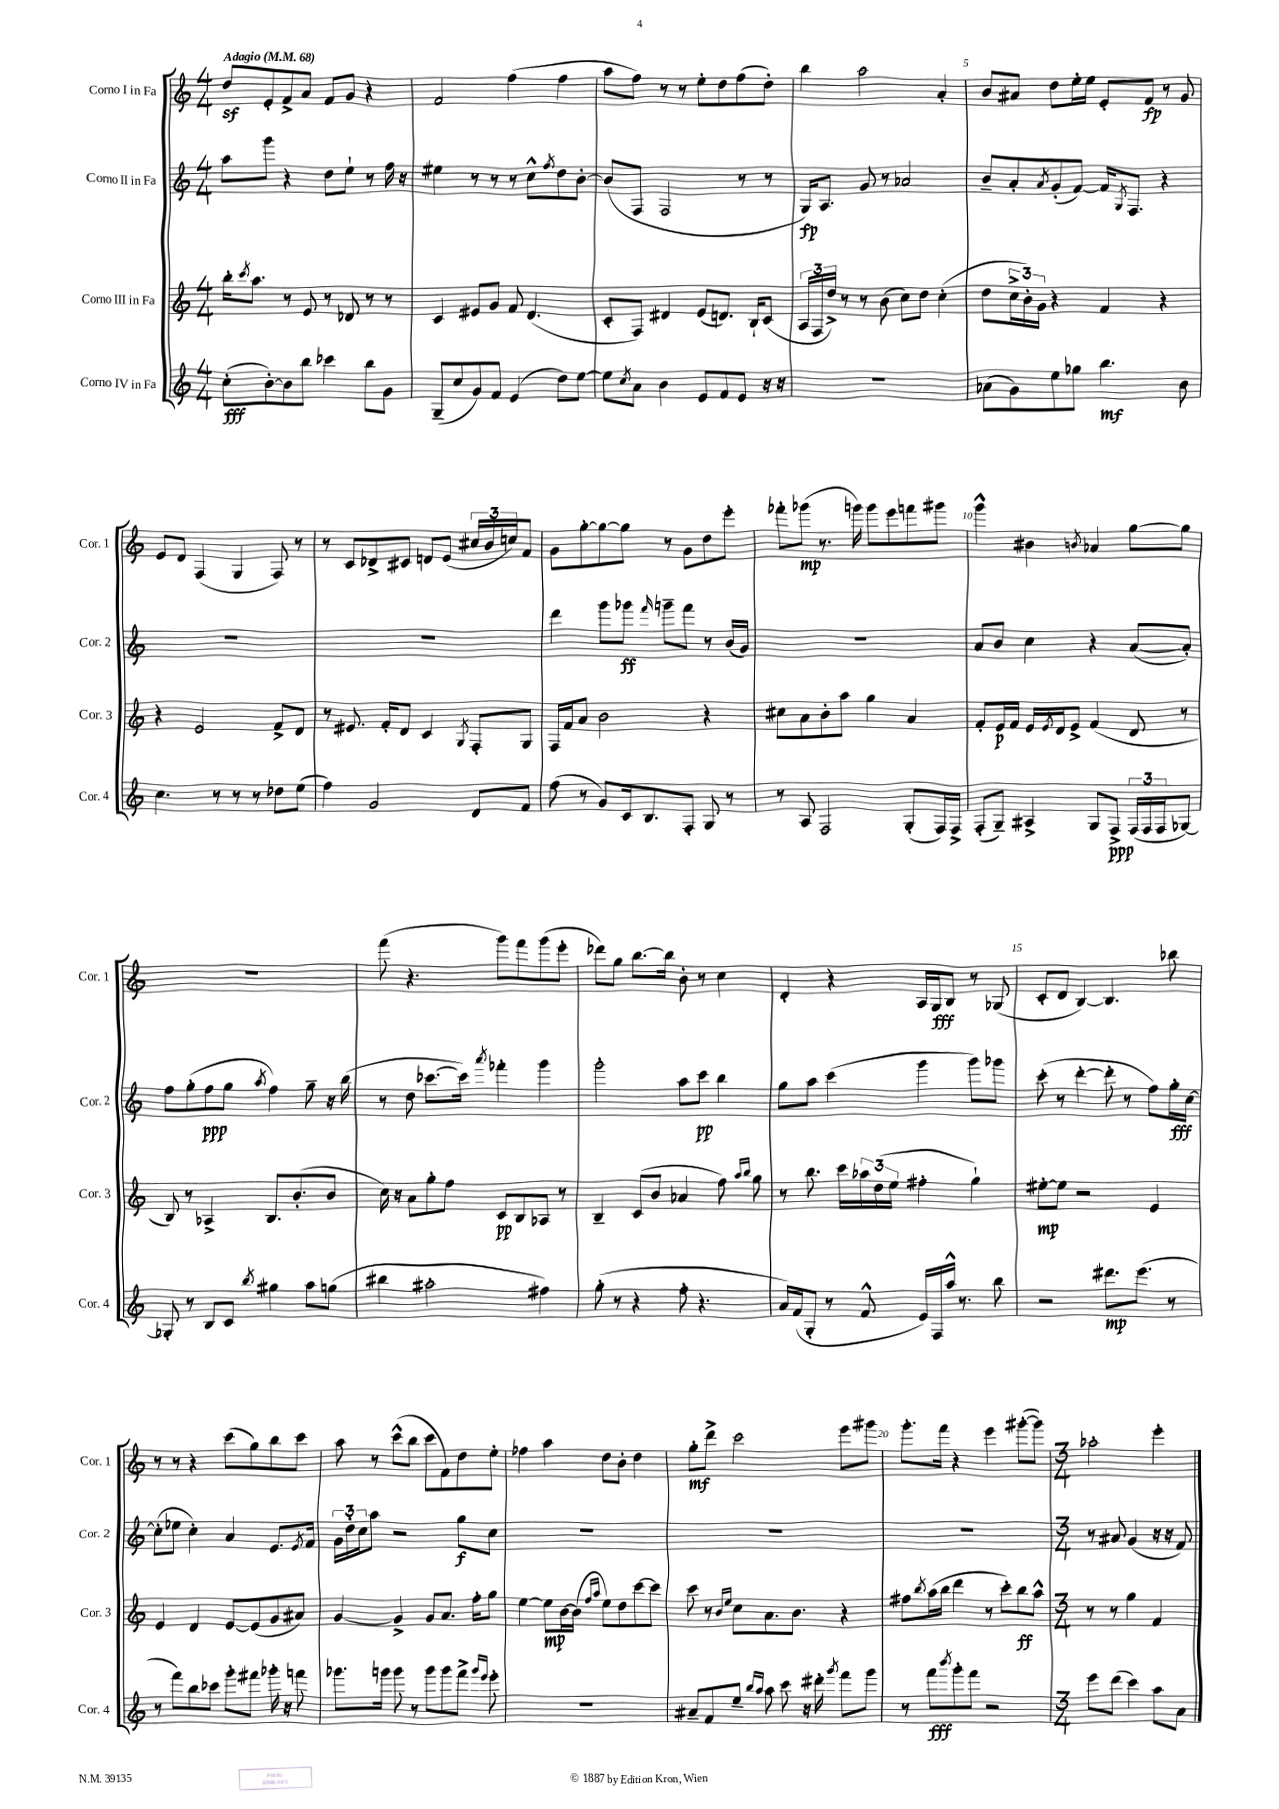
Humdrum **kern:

**kern	**kern	**kern	**kern
*staff4	*staff3	*staff2	*staff1
*clefG2	*clefG2	*clefG2	*clefG2
*k[]	*k[]	*k[]	*k[]
*M4/4	*M4/4	*M4/4	*M4/4
*MM68	*MM68	*MM68	*MM68
(8cc'\L	16bb'\LK	8aa\L	8dd/L
.	8qccc/	.	.
.	8.aa\J	.	.
[8b'\)	.	8ggg\J	8e'/
8b\]	8r	4r	8f^/
8bb\J	8e/	.	8a/J
4ccc-\	8r	8dd\L	8f/L
.	8d-/	8ee`\J	8g/J
8bb\L	8r	8r	4r
8g\J	8r	16ff\	.
.	.	16r	.
=	=	=	=
(8G~/L	4c/	4ee#\	2f/
8cc/	.	.	.
8g/)	8e#/L	8r	.
8f/J	8g/J	8r	.
(4e/	8f/	8r	(4ff\
.	(4.d/	8cc^^\L	.
.	.	8qff/	.
8dd\L)	.	8dd\	4ff\
[8ee\J	.	[8b'\J	.
=	=	=	=
8ee\]L	8c'/L	(8b/]L	8aa\L
8qcc/	.	.	.
8a\J	8F/J)	8F/J	8ff\J)
4b\	4d#/	2F/	8r
.	.	.	8r
8e/L	(8e/L	.	8ee'\L
8f/	8.d/J)	.	8dd\
8e/J	.	8r	(8ff\
.	16B`/LK	.	.
16r	(8c/J	8r	8dd'\J)
16r	.	.	.
=	=	=	=
1r	24A/LL	16G/LK)	4bb\
.	24F/	.	.
.	.	8.A/J	.
.	24dd^/JJ)	.	.
.	8r	.	.
.	8r	8g/	2aa\
.	(8b\	8r	.
.	8cc\L)	2a-/	.
.	8dd\J	.	.
.	(4cc'\	.	4a'/
=	=	=	=
(8a-\L	8dd\L	8b~/L	8b/L
8g\)	24cc^\L	8a'/	8a#/J
.	24b'\)	.	.
.	24g\JJ	.	.
.	.	8qa/	.
8ee\	4r	(8g'/	8dd\L
8gg-\J	.	[8f/J)	16ee'\L
.	.	.	16ee\JJ
4.bb\	4f/	16f/]LK	8e'/L
.	.	8qG/	.
.	.	8.F/J	.
.	.	.	8f/J
.	4r	4r	8r
8b\	.	.	8g/
=	=	=	=
4.cc\	4r	1r	8e/L
.	.	.	8d/J
.	2e/	.	(4F/
8r	.	.	.
8r	.	.	4G/
8r	.	.	.
8dd-\L	8f^/L	.	8F/)
(8ee\J	8d/J	.	8r
=	=	=	=
4ff\)	8r	1r	8r
.	8.e#/	.	8c/L
2g/	.	.	8d-^/
.	16f'/LK	.	.
.	8d/J	.	8c#/J
.	4c/	.	8d/L
.	.	.	(8e/J
.	8qG/	.	.
8d/L	8F'/L	.	24cc#/LL
.	.	.	24b/
.	.	.	24cc/J)
8f/J	8G/J	.	8f/J
=	=	=	=
(8ff\	16F/LL	4ddd\	8g\L
.	16f/J	.	.
8r	8a/J	.	[8gg'\
8g/L)	2b\	8ggg\L	8gg\_
16c/k	.	8ggg-\J	8gg\]J
8.B/	.	.	.
.	.	16qqfff/	.
.	.	8ggg~\L	8r
8F'/J	.	8fff\J	8g\L
8G/	4r	8r	8dd\
8r	.	(16b/LL	8eee'\J
.	.	16g/JJ)	.
=	=	=	=
8r	8cc#\L	1r	8fff-'\L
8A/	8a\	.	(8ggg-\J
2F/	8b'\	.	8.r
.	8aa\J	.	.
.	.	.	16ggg\)
.	4gg\	.	8ggg\L
.	.	.	8eee\
(8G'/L	4a/	.	8fff\
16F/L)	.	.	8ggg#\J
16F^/JJ	.	.	.
=	=	=	=
(8F'/L	8f'/L	8a/L	4ggg^^\
8G~/J)	16e/L	8b/J	.
.	16f/JJ	.	.
4A#^/	16e/LL	4cc\	4b#\
.	8qe/	.	.
.	16d/J	.	.
.	8e^/J	.	.
.	.	.	8qb/
8G/L	(4f/	4r	4a-/
8F^/J	.	.	.
(24F/LL	8d/	([8a/L	[8gg\L
24F/	.	.	.
24F/J	.	.	.
[8G-/J)	8r	8a'/]J)	8gg\]J
=	=	=	=
8G-'/]	8B/)	8ff\L	1r
8r	8r	(8gg'\	.
8B/L	4A-^/	8ff\	.
8c/J	.	8gg\J	.
8qbb/	.	8qaa/	.
4gg#\	8.B/L	4ff\)	.
.	(8.b'/	.	.
8aa\L	.	8gg~\	.
(8gg\J	8b/J	16r	.
.	.	(16bb\	.
=	=	=	=
4bb#\	16cc\)	8r	(8fff\
.	16r	.	.
.	8a\L	8dd\	4.r
2aa#'\	8gg'\	[8.ccc-\L	.
.	8ff\J	.	.
.	.	16ccc-\]Jk)	.
.	.	8qaaa/	.
.	8c/L	4fff-'\	8ggg\L)
.	8B/	.	8fff\
4ff#\)	8A-/J	4ggg\	(8ggg\
.	8r	.	8eee'\J
=	=	=	=
(8gg'\	4B~/	2ggg'\	8ddd-\L)
8r	.	.	8gg\J
4r	(8c/L	.	[8.bb\L
.	8b/J	.	.
.	.	.	16bb\]Jk
8ff'\	4a-/	8aa\L	8b'\
4.r	.	8ccc\J	8r
.	8ff\)	4bb\	4cc\
.	16qqaa/LL	.	.
.	16qqbb/JJ	.	.
.	8gg\	.	.
=	=	=	=
16a/LL)	8r	8gg\L	4d'/
(16f/J	.	.	.
8G'/J	8.bb\	8aa\J	.
8r	.	(4ccc\	4r
.	16ccc\LL	.	.
8f^^/	24aa-\	.	.
.	(24dd\	.	.
.	24ee\JJ	.	.
16e/LL)	4ff#'\	4ggg\	16A/LL
16F/	.	.	16G/J
16aa^^/JJ	.	.	8B/J
8.r	.	.	.
.	4gg`\)	8ggg\L)	8r
8bb\	.	8ggg-\J	(8G-/
=	=	=	=
2r	[8ee#'\L	(8ccc'\	8c'/L
.	8ee#\]J	8r	8d/J
.	2r	[4ddd'\	[4B/)
8.ddd#\L	.	8ddd'\]	4.B/]
.	.	8r	.
(8.eee\J	.	.	.
.	4e/	8ff\L)	.
8r	.	16gg'\L	8bb-\
.	.	[16cc\JJ	.
=	=	=	=
8r	4e/	(8cc'\]L	8r
8fff\L)	.	8ee-\J	8r
8bb\	4d/	4cc'\)	4r
8ccc-\J	.	.	.
8ggg'\L	[8e/L	4a/	(8ccc\L
8fff#\J	(8e/]	.	8gg\)
16ggg-'\	8g/	8.e/L	8bb\
16r	.	.	.
8fff\	8a#/J)	.	8ccc\J
.	.	8qe/	.
.	.	16f/Jk	.
=	=	=	=
8.ggg-\L	[4g/	24g\LL	8aa\
.	.	24dd'\	.
.	.	24cc\J	.
.	.	8aa\J	8r
16ggg\Jk	.	.	.
8ggg\	4g^/]	2r	(8ccc^^\L
8r	.	.	8bb\J
8ggg\L	8g/L	.	8ccc\L
8ggg\	8.a/J	.	8f\)
8fff^\J	.	8gg\L	8dd\
.	16ff'\LK	.	.
16qqggg/LL	.	.	.
16qqeee/JJ	.	.	.
8eee'\	8gg\J	8cc\J	8ee'\J
=	=	=	=
1r	[4ee\	1r	4ff-\
.	8ee\]L	.	4aa\
.	[16b\L	.	.
.	(16b\]JJ	.	.
.	16qqff/LL	.	.
.	16qqaa/JJ	.	.
.	8ee\L)	.	8dd\L
.	8dd\	.	8b'\J
.	[8ccc\	.	4dd\
.	8ccc\]J	.	.
=	=	=	=
8a#~/L	8ccc\	1r	8gg'\L
8f/	8r	.	8ddd^\J
.	16qqb/LL	.	.
.	16qqee/JJ	.	.
8ee~/J	8cc\L	.	2ccc\
16qqbb/LL	.	.	.
16qqaa/JJ	.	.	.
8aa\	8.a\	.	.
8ccc\	.	.	.
.	8.b\J	.	.
16r	.	.	.
16ddd#'\	.	.	.
8qggg/	.	.	.
8fff\L	4r	.	8eee\L
8ggg\J	.	.	8ggg#\J
=	=	=	=
8r	8ff#\L	1r	8.ggg'\L
.	8qbb/	.	.
8fff\L	(16aa\L	.	.
.	16bb\JJ	.	16fff\Jk
8qbbb/	.	.	.
8ggg'\	4ddd\	.	4r
8fff\J	.	.	.
2r	8r	.	4eee\
.	8ccc'\L)	.	.
.	8bb\	.	([8ggg#'\L
.	8aa^^\J	.	8ggg#\]J)
=	=	=	=
*M3/4	*M3/4	*M3/4	*M3/4
8eee\L	8r	8r	2aa-'\
(8ddd\J	8r	8a#/	.
4ccc\)	4gg\	(4g/	.
8aa\L	4f/	16r	4eee'\
.	.	16r	.
8a\J	.	8f/)	.
==	==	==	==
*-	*-	*-	*-
